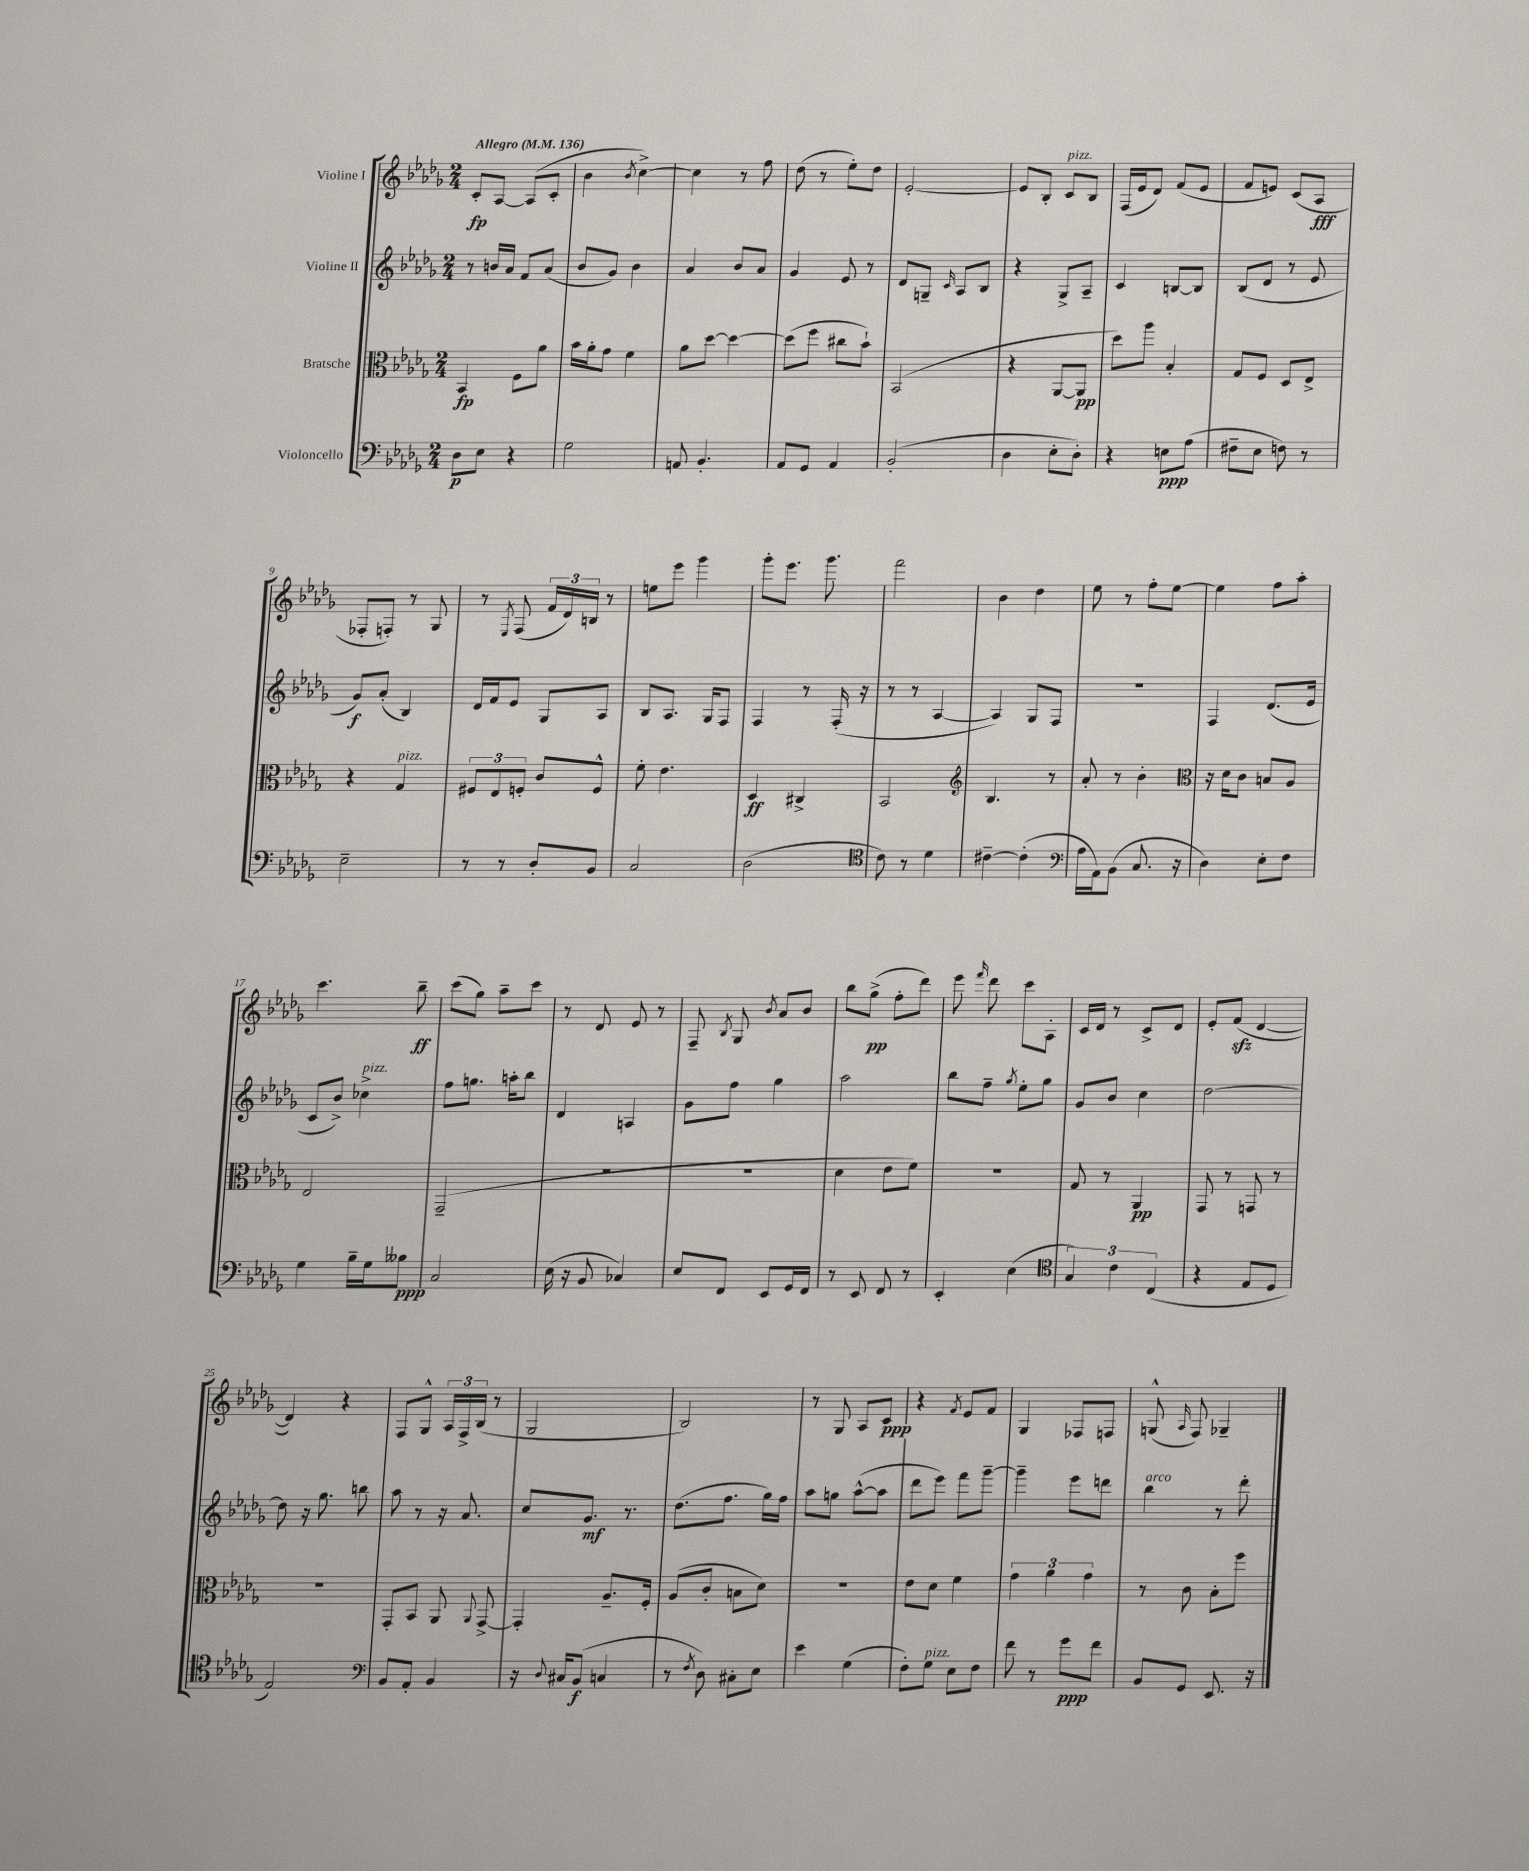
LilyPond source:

<<
\new StaffGroup <<
\new Staff = "s0" \with { instrumentName = "Violine I" } {
    \clef treble \key des \major \numericTimeSignature \time 2/4 \tempo "Allegro" 4 = 136
    \autoBeamOff c'8[-.\fp aes8]~ aes8[( c'8]-. |
    bes'4 \acciaccatura { bes'8 } c''4~->) |
    c''4 r8 f''8 |
    des''8( r8 ees''8[-.) des''8] |
    ees'2~-. |
    ees'8[ bes8]-. c'8[^\markup { \italic "pizz." } bes8] |
    f16[( ees'16 des'8]) f'8[( ees'8] |
    f'8[ e'8]) c'8[( aes8]\fff |
    fes8[-. f8]-.) r8 ges8 |
    r8 \acciaccatura { ees8 } f8( \tuplet 3/2 { f'16[ des'16) b16] } r8 |
    e''8[ ees'''8] ges'''4 |
    ges'''8[-. ees'''8.] ges'''8. |
    f'''2 |
    bes'4 des''4 |
    ees''8 r8 f''8[-. ees''8]~ |
    ees''4 f''8[ aes''8]-. |
    c'''4. bes''8--\ff |
    c'''8[( ges''8]) aes''8[-- c'''8] |
    r8 des'8 ees'8 r8 |
    f8-- \acciaccatura { bes8 } ges8 \acciaccatura { bes'8 } aes'8[ bes'8] |
    bes''8[ ges''8]->\pp( f''8[-. des'''8]) |
    ees'''8 \grace { f'''16 } des'''8 c'''8[ aes8]-. |
    c'16[ des'16] r8 c'8[-> des'8] |
    ees'8[-. f'8]\sfz( des'4~ |
    des'4) r4 |
    f8[ ges8]-^ \tuplet 3/2 { aes16[ f16-> bes16]( } r8 |
    ges2 |
    bes2) |
    r8 ges8 aes8[ c'8]\ppp |
    r4 \acciaccatura { f'8 } ees'8[ f'8] |
    ges4 fes8[ f8] |
    g8-^( \grace { aes16 } f8) ges4-- \bar "|." |
}
\new Staff = "s1" \with { instrumentName = "Violine II" } {
    \clef treble \key des \major \numericTimeSignature \time 2/4
    \autoBeamOff r8 b'16[ aes'16] f'8[ aes'8]( |
    bes'8[ ges'8]) bes'4 |
    aes'4 bes'8[ aes'8] |
    ges'4 ees'8 r8 |
    des'8[ g8]-- \grace { c'16 } aes8[ bes8] |
    r4 ges8[-> aes8]-- |
    c'4 b8[~ b8] |
    bes8[( des'8] r8 ees'8 |
    ges'8[\f) aes'8]-.( bes4) |
    des'16[ f'16 ees'8] ges8[ aes8] |
    bes8[ aes8.] ges16[ f8] |
    f4 r8 f16-.( r16 |
    r8 r8 aes4~ |
    aes4) ges8[ f8] |
    R2 |
    f4 des'8.[( ees'16] |
    c'8[ bes'8]->) ces''4->^\markup { \italic "pizz." } |
    f''8[ g''8.] a''16[-. bes''8] |
    des'4 a4 |
    ges'8[ f''8] ges''4 |
    aes''2 |
    bes''8[ f''8]-- \acciaccatura { ges''8 } ees''8[-. ges''8] |
    ges'8[ bes'8] c''4 |
    des''2~ |
    des''8 r16 ges''8. b''8 |
    aes''8 r8 r16 aes'8. |
    c''8[ ges'8.]\mf r8. |
    des''8.[( f''8.] ges''16[) f''16] |
    aes''8[ g''8] aes''8[~-^( aes''8] |
    des'''8[ ees'''8]) f'''8[ ges'''8]~-- |
    ges'''4-- ees'''8[ d'''8] |
    bes''4^\markup { \italic "arco" } r8 des'''8-. \bar "|." |
}
\new Staff = "s2" \with { instrumentName = "Bratsche" } {
    \clef alto \key des \major \numericTimeSignature \time 2/4
    \autoBeamOff bes,4\fp f8[ aes'8] |
    bes'16[ aes'16-. ges'8] f'4 |
    aes'8[ des''8]~ des''4~ |
    des''8[( f''8] cis''8[ bes'8]-!) |
    bes,2( |
    r4 aes,8[~ aes,8]\pp |
    des''8[) aes''8] bes4-. |
    ges8[ f8] des8[ ees8]-> |
    r4 ges4^\markup { \italic "pizz." } |
    \tuplet 3/2 { fis8[ ees8 f8]-. } c'8[ f8]-^ |
    f'8-. ees'4. |
    des4\ff cis4-> |
    bes,2 |
    \clef treble bes4. r8 |
    aes'8-. r8 bes'4-. |
    \clef alto r16 des'16[ c'8] b8[ aes8] |
    ees2 |
    ges,2--( |
    r2 |
    R2 |
    des'4 ees'8[ f'8]) |
    R2 |
    ges8 r8 aes,4\pp |
    ges,8 r8 g,8 r8 |
    R2 |
    ges,8[-. bes,8] aes,8 \appoggiatura { aes,8 } ges,8~-> |
    ges,4-. aes8.[-- f16]-. |
    aes8[( c'8]-. b8[ des'8]) |
    r2 |
    ees'8[ des'8] f'4 |
    \tuplet 3/2 { ges'4 aes'4 ges'4 } |
    r8 c'8 bes8[-. f''8] \bar "|." |
}
\new Staff = "s3" \with { instrumentName = "Violoncello" } {
    \clef bass \key des \major \numericTimeSignature \time 2/4
    \autoBeamOff des8[\p ees8] r4 |
    ges2 |
    a,8 bes,4.-. |
    aes,8[ ges,8] aes,4 |
    bes,2-.( |
    des4 ees8[-. des8]-.) |
    r4 e8[\ppp aes8]( |
    fis8[-- ees8] f8) r8 |
    ees2-- |
    r8 r8 des8[-. bes,8] |
    c2 |
    des2( |
    \clef tenor c'8) r8 des'4 |
    cis'4~-- cis'4-.( |
    \clef bass aes16[ aes,16) bes,8]( c8. r16 |
    des4) ees8[-. f8] |
    ges4 bes16[-- ges16 beses8]\ppp |
    c2 |
    ees16( r16 bes,8 ces4) |
    ees8[ f,8] ees,8[ ges,16 f,16] |
    r8 ees,8 f,8 r8 |
    ees,4-. ees4( |
    \clef tenor \tuplet 3/2 { ges4) c'4 c4( } |
    r4 ees8[ des8] |
    ees2) |
    \clef bass bes,8[ aes,8]-. bes,4 |
    r16 \appoggiatura { des8 } cis16[ bes,8]\f( c4 |
    r8 \acciaccatura { f8 } des8) cis8[-. ees8] |
    ees'4 ges4( |
    f8[-.) ges8]^\markup { \italic "pizz." } ees8[ f8] |
    f'8 r8 ges'8[\ppp f'8] |
    bes,8[ ges,8] ees,8. r16 \bar "|." |
}
>>
>>
